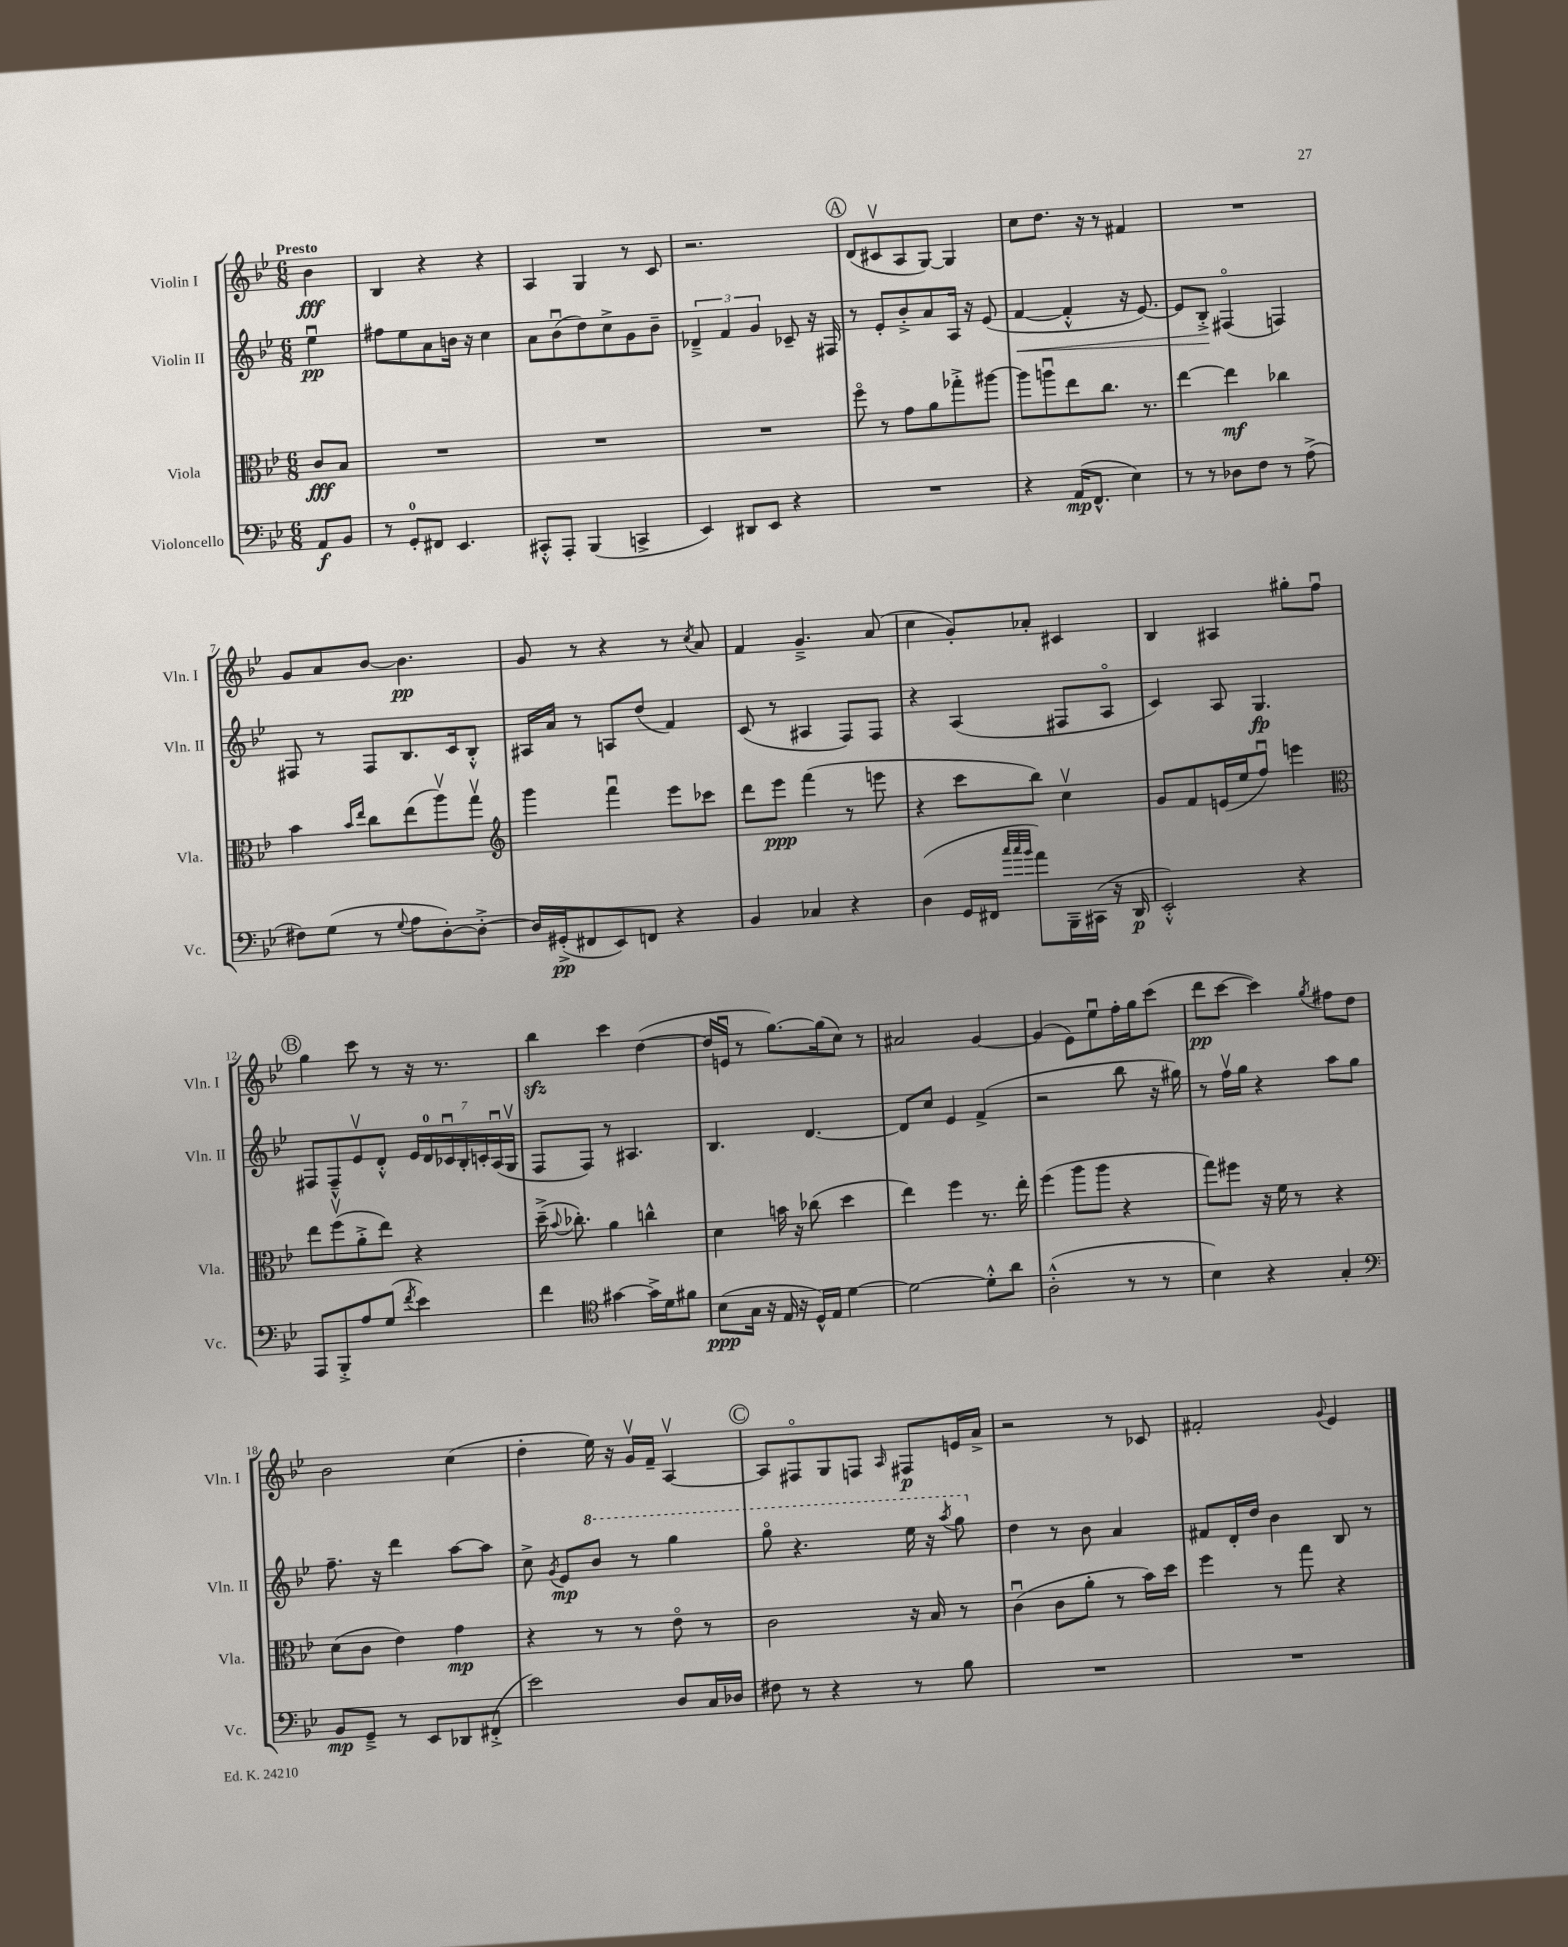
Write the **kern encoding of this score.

**kern	**kern	**kern	**kern
*staff4	*staff3	*staff2	*staff1
*clefF4	*clefC3	*clefG2	*clefG2
*k[b-e-]	*k[b-e-]	*k[b-e-]	*k[b-e-]
*M6/8	*M6/8	*M6/8	*M6/8
8AA	8c	4ee-u	4b-
8BB-	8B-	.	.
=	=	=	=
8r	2.r	8ff#	4B-
8GG'	.	8ee-	.
8FF#	.	8a	4r
4.EE-	.	16b	.
.	.	16r	.
.	.	4cc	4r
=	=	=	=
8CC#'^^	2.r	8a	4A
8AAA'	.	(8b-u	.
(4BBB-	.	8dd)	4G
.	.	8cc^	.
4CC^	.	8g	8r
.	.	8b-~	8c
=	=	=	=
4EE-)	2.r	6d-~^	2.r
.	.	6f	.
8DD#	.	.	.
.	.	6g	.
8EE-	.	.	.
4r	.	8c-~	.
.	.	16r	.
.	.	16F#	.
=	=	=	=
2.r	8ffo	8r	(8d
.	8r	8e-'	8c#v
.	8g	8b-'^	8A
.	8a	8a	[8G)
.	8gg-'^	16A	4G]
.	.	16r	.
.	[8aa#	(8e-	.
=	=	=	=
4r	8aa#]	[4f	8cc
.	8aau	.	8.dd
(16AA	8ee-	4f'^^]	.
8.FF^^	.	.	16r
.	8.cc	.	8r
4E-)	.	16r	4f#
.	8.r	[8.e-)	.
=	=	=	=
8r	[4ee-	8e-]	2.r
8r	.	8B-'^	.
8D-	4ee-]	(4F#o	.
8F	.	.	.
8r	4cc-	4F)	.
(8A^	.	.	.
=	=	=	=
8F#)	4b-	8F#	8g
(8G	.	8r	8a
.	16qqb-	.	.
.	16qqee-	.	.
8r	8cc	8F#	[8b-
8qqG	.	.	.
8A	(8ee-	8.B-	4.b-]
[8D')	8aav)	.	.
.	.	16c	.
8D'^_	8ggv	8B-'^^	.
=	=	=	=
*	*clefG2	*	*
16D]	4ggg	16A#	8g
(16GG#'^	.	16a	.
8FF#	.	8r	8r
8EE-)	4fffu	8A	4r
8FF	.	(8dd	.
4r	8eee-	4f)	8r
.	.	.	8qcc
.	8ccc-	.	8a
=	=	=	=
4BB-	8ddd	(8c	4f
.	8eee-	8r	.
4C-	(4fff	4A#	4.g~^
4r	8r	8F)	.
.	8eee	8F	(8a
=	=	=	=
(4D	4r	4r	4cc
16GG	8ccc	(4A	8g')
16FF#	.	.	.
32qqcc	.	.	.
32qqcc	.	.	.
32qqb-	.	.	.
8a)	8bb-)	.	8a-'
16BBB-~	4ccv	8F#	4c#
(16CC#	.	.	.
16r	.	8Ao	.
16DD	.	.	.
=	=	=	=
2EE-'^^)	8g	4c)	4B-
.	8f	.	.
.	(16e	8A	4A#
.	16ee-	.	.
.	8ffu)	4.G	.
4r	4eee	.	8gg#'
.	.	.	8ffu
=	=	=	=
*	*clefC3	*	*
8AAA	8ee-	8F#	4gg
8BBB-'^	(8ffv	8F#~^^	.
8A	8a'^	8e-v	8ccc
(8G	8ee-)	8d'^^	8r
8qf	.	.	.
4e-)	4r	28e-	16r
.	.	28d	.
.	.	.	8.r
.	.	28c-u	.
.	.	28B-'	.
.	.	28c'	.
.	.	(28Au	.
.	.	28Gv	.
=	=	=	=
4f	(16dd~^	8F	4bb-
.	8qqb-	.	.
.	8.cc-')	.	.
.	.	8F)	.
*clefC4	*	*	*
[4g#	4a	8r	4ccc
.	.	4.A#	.
16g#^]	4cc^^	.	([4dd
16d	.	.	.
8f#	.	.	.
=	=	=	=
(8B-	4d	4.B-	16dd]
.	.	.	16eu
16G	.	.	8r
16r	.	.	.
16E-	16b	.	[8.gg)
16r	16r	.	.
16D^^)	(8cc-	[4.d	.
16E-	.	.	(16gg]
[4d	4dd	.	8cc)
.	.	.	8r
=	=	=	=
2d_	4ee-)	8d]	2a#
.	.	8cc	.
.	4ff	4e-	.
8d'^^]	8.r	(4f^	[4g
8a	.	.	.
.	16ee-'	.	.
=	=	=	=
(2A'^^	(4ff	2r	(4g]
.	8aa	.	8e-)
.	8aa	.	8ee-u
8r	4r	8bb-	16ff'
.	.	.	16gg
8r	.	16r	(8ccc
.	.	16gg#)	.
=	=	=	=
4B-)	8gg)	8r	8ddd
.	8ff#	16ffv	[8ccc
.	.	16gg	.
4r	16r	4r	4ccc])
.	16f	.	.
.	8r	.	.
.	.	.	8qgg
4G'	4r	8aa	8ff#
.	.	8gg	8dd
=	=	=	=
*clefF4	*	*	*
8BB-	(8d	8.ff~	2b-
8GG~^	8c	.	.
.	.	16r	.
8r	4e-)	4ddd	.
8EE-	.	.	.
8DD-	4g	[8aa	(4cc
(8FF#'^	.	8aa]	.
=	=	=	=
2e-)	4r	8cc^	4dd'
.	.	8qg	.
.	.	8e-	.
.	8r	8bb-	16ee-)
.	.	.	16r
.	8r	8r	16gv
.	.	.	16f~
8D	8e-o	4ggg	[4Av
16C	8r	.	.
16D-	.	.	.
=	=	=	=
8F#	2c	8gggo	8A]
8r	.	4.r	8F#o
4r	.	.	8G
.	.	.	8F
.	.	.	16qqA
8r	16r	16eee-	8F#
.	16B-	16r	.
.	.	8qaaa	.
8B-	8r	8ggg	16e
.	.	.	16a^
=	=	=	=
2.r	(4cu	4dd	2r
.	8c	8r	.
.	8a'	8b-	.
.	8r	4a	8r
.	16b-)	.	8c-
.	16dd	.	.
=	=	=	=
2.r	4ff	8f#	2f#'
.	.	16d'	.
.	.	16dd	.
.	8r	4b-	.
.	8gg	.	.
.	.	.	8qqg
.	4r	8B-	4e-
.	.	8r	.
==	==	==	==
*-	*-	*-	*-
